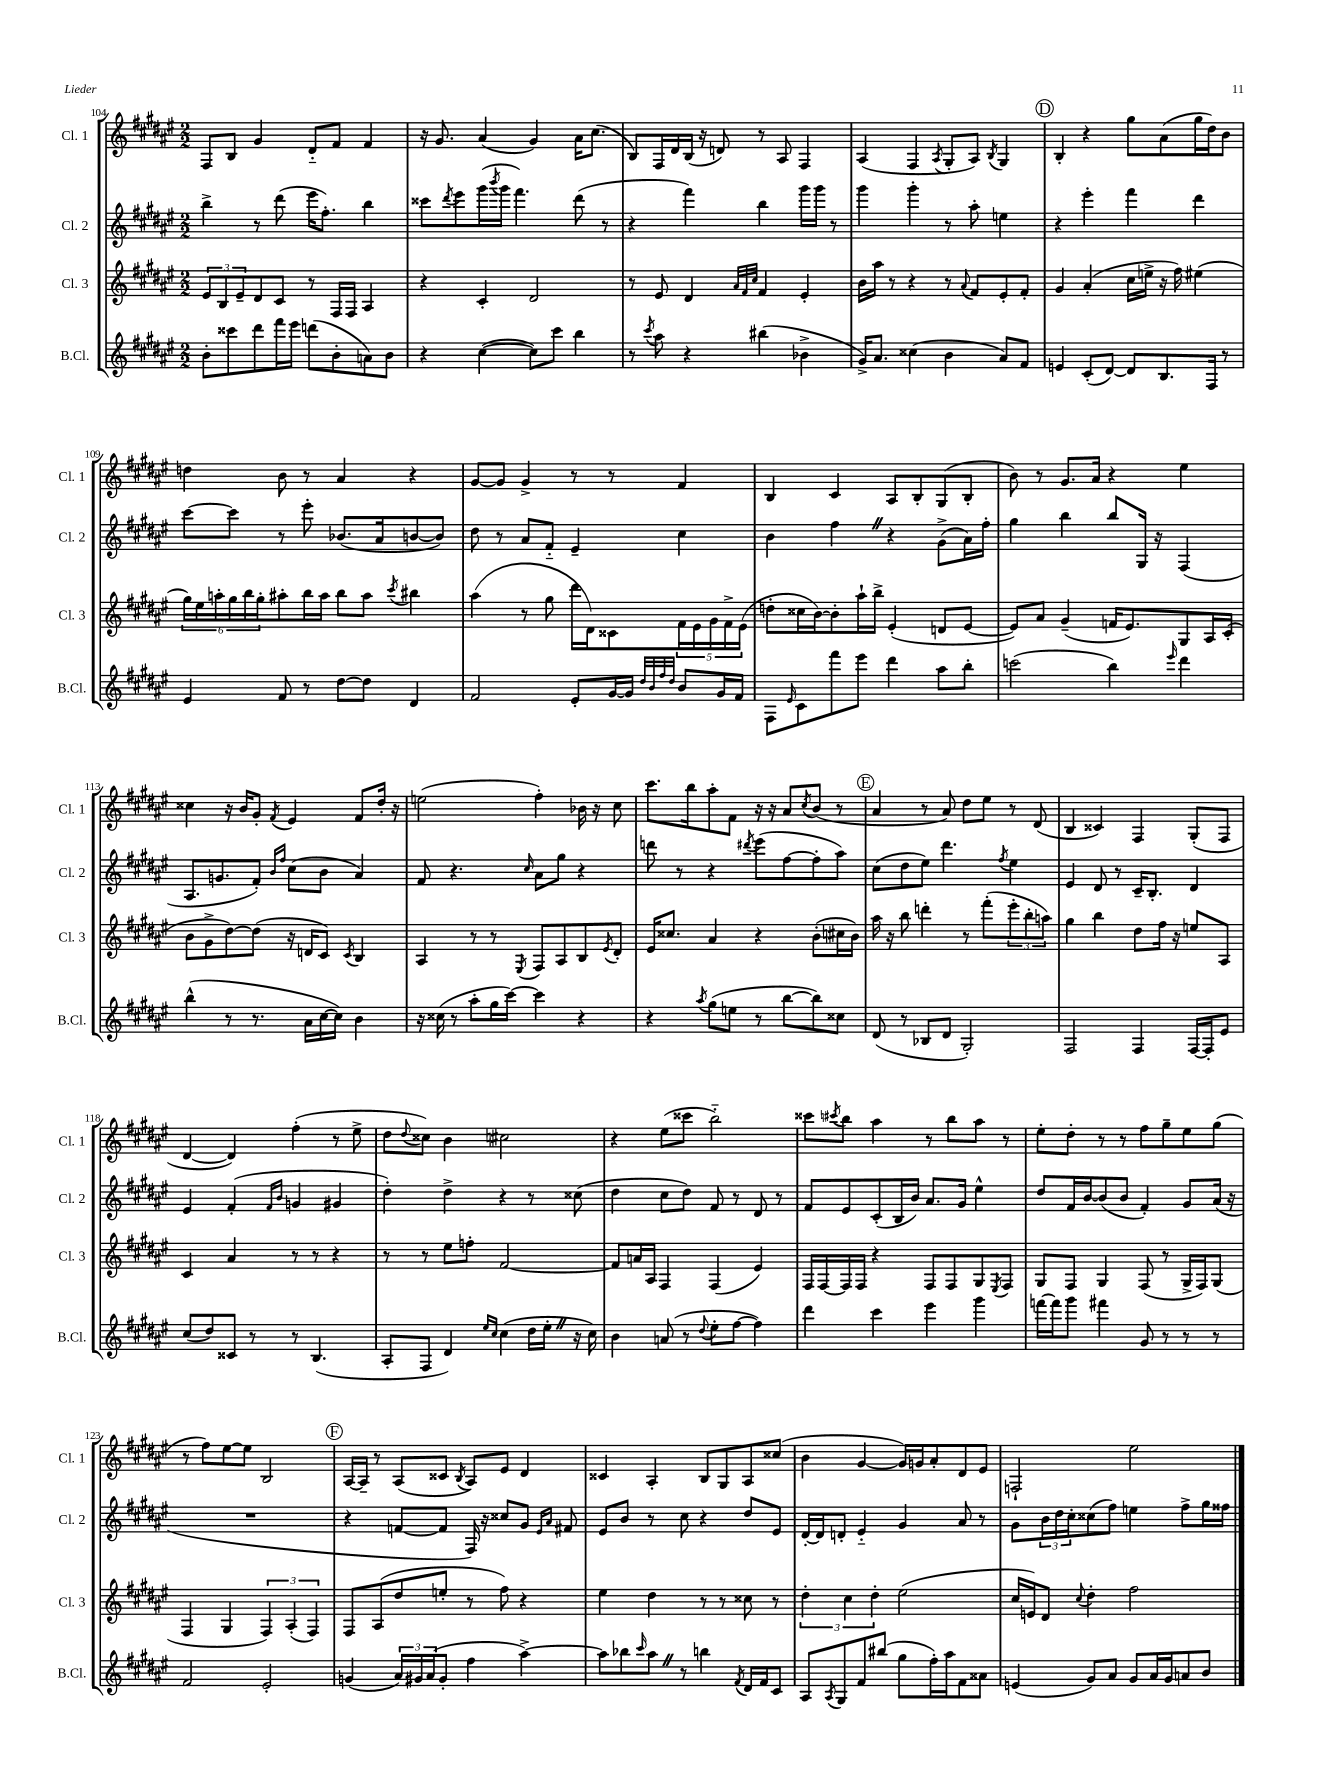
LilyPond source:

<<
\new StaffGroup <<
\new Staff = "s0" \with { instrumentName = "Cl. 1" shortInstrumentName = "Cl. 1" } {
    \clef treble \key fis \major \numericTimeSignature \time 2/2
    fis8 b8 gis'4 dis'8-_ fis'8 fis'4 |
    r16 gis'8. ais'4( gis'4) ais'16 cis''8.( |
    b8) fis16 dis'16 b16( r16 d'8) r8 ais8 fis4 |
    ais4( fis4 \acciaccatura { ais8 } gis8-. ais8) \acciaccatura { b8 } gis4 |
    \mark \markup { \circle "D" } b4-. r4 gis''8 ais'8( gis''16 dis''16) b'8 |
    d''4 b'8 r8 ais'4 r4 |
    gis'8~ gis'8 gis'4-> r8 r8 fis'4 |
    b4 cis'4 ais8 b8-. gis8( b8-. |
    b'8) r8 gis'8. ais'16 r4 eis''4 |
    cisis''4 r16 b'16 gis'8-. \acciaccatura { fis'8 } eis'4 fis'8 dis''16-. r16 |
    e''2( fis''4-.) bes'16 r16 cis''8 |
    cis'''8. b''16 ais''8-. fis'8 r16 r16 ais'8 \acciaccatura { cis''8 } b'8( r8 |
    \mark \markup { \circle "E" } ais'4 r8 ais'8) dis''8 eis''8 r8 dis'8( |
    b4 cisis'4) fis4 gis8-.( fis8 |
    dis'4~ dis'4) fis''4-.( r8 eis''8-> |
    dis''8 \appoggiatura { dis''8 } cisis''8) b'4 cis''2 |
    r4 eis''8( cisis'''8 b''2-_) |
    cisis'''8 \acciaccatura { cis'''8 } b''8 ais''4 r8 b''8 ais''8 r8 |
    eis''8-. dis''8-. r8 r8 fis''8 gis''8-- eis''8 gis''8( |
    r8 fis''8) eis''8~ eis''8 b2 |
    \mark \markup { \circle "F" } ais16~ ais16-- r8 ais8( cisis'8 \acciaccatura { b8 } ais8) eis'8 dis'4 |
    cisis'4 ais4-. b8 gis8 ais8 cisis''8( |
    b'4 gis'4~ gis'16) g'16 ais'8-. dis'8 eis'8 |
    f2-! eis''2 \bar "|." |
}
\new Staff = "s1" \with { instrumentName = "Cl. 2" shortInstrumentName = "Cl. 2" } {
    \clef treble \key fis \major \numericTimeSignature \time 2/2
    b''4-> r8 dis'''8( eis'''16 fis''8.-.) b''4 |
    cisis'''8 \acciaccatura { dis'''8 } eis'''8 gis'''16( \acciaccatura { b'''8 } gis'''16 fis'''4.) dis'''8( r8 |
    r4 fis'''4) b''4 gis'''16 gis'''16 r8 |
    gis'''4 gis'''4-. r8 ais''8-. e''4 |
    \mark \markup { \circle "D" } r4 eis'''4-. fis'''4 dis'''4 |
    cis'''8~ cis'''8 r8 eis'''8-. bes'8.( ais'16 b'8~ b'8) |
    dis''8 r8 ais'8 fis'8-_ eis'4-- cis''4 |
    b'4 fis''4 \once \override BreathingSign.text = \markup { \musicglyph "scripts.caesura.straight" } \breathe r4 gis'8->( ais'16) fis''16-. |
    gis''4 b''4 b''8 gis16 r16 fis4( |
    ais8. g'8. fis'8-.) \grace { b'16 fis''16 } cis''8( b'8 ais'4) |
    fis'8 r4. \grace { cis''16 } ais'8 gis''8 r4 |
    d'''8 r8 r4 \acciaccatura { dis'''8 } eis'''8( fis''8~ fis''8-. ais''8) |
    \mark \markup { \circle "E" } cis''8( dis''8 eis''8) dis'''4. \acciaccatura { fis''8 } eis''4 |
    eis'4 dis'8 r8 cis'16-- b8.-. dis'4 |
    eis'4 fis'4-.( \grace { fis'16 b'16 } g'4 gis'4 |
    dis''4-.) dis''4-> r4 r8 cisis''8( |
    dis''4 cis''8 dis''8) fis'8 r8 dis'8 r8 |
    fis'8 eis'8 cis'8-.( b16 b'16) ais'8. gis'16 eis''4-^ |
    dis''8 fis'16 b'16~ b'8( b'8 fis'4-.) gis'8 ais'16( r16 |
    R1 |
    \mark \markup { \circle "F" } r4 f'8~ f'8 fis16) r16 cisis''8 gis'8 \grace { eis'16 ais'16 } fis'8 |
    eis'8 b'8 r8 cis''8 r4 dis''8 eis'8 |
    dis'16~-. dis'16 d'8-. eis'4-_ gis'4 ais'8 r8 |
    gis'8 \tuplet 3/2 { b'16 dis''16 cis''16-. } cisis''8( fis''8) e''4 fis''8-> gis''16 fisis''16 \bar "|." |
}
\new Staff = "s2" \with { instrumentName = "Cl. 3" shortInstrumentName = "Cl. 3" } {
    \clef treble \key fis \major \numericTimeSignature \time 2/2
    \tuplet 3/2 { eis'8 b8 eis'8-- } dis'8 cis'8 r8 fis16 fis16 ais4 |
    r4 cis'4-. dis'2 |
    r8 eis'8 dis'4 \grace { ais'32 fis'32 cis''32 } fis'4 eis'4-. |
    b'16 ais''16 r8 r4 r8 \appoggiatura { ais'8 } fis'8 eis'8-. fis'8-. |
    \mark \markup { \circle "D" } gis'4 ais'4-.( cis''16 e''16-> r16 fis''16) eis''4( |
    \tuplet 6/4 { gis''16) eis''16 a''16-. gis''16 b''16 gis''16-. } ais''8-. b''16 ais''16 b''8 ais''8 \acciaccatura { cis'''8 } bis''4 |
    ais''4( r8 gis''8 dis'''16 dis'16) cisis'8 \tuplet 5/4 { fis'16 eis'16 gis'16 fis'16-> eis'16( } |
    d''8-. cisis''16 b'16~) b'8-. ais''16-! b''16-> eis'4-.( d'8 eis'8~ |
    eis'8) ais'8 gis'4--( f'16 eis'8.) gis8 ais16 cis'16-.( |
    b'8 gis'8-> dis''8~) dis''8( r16 d'16 cis'8) \acciaccatura { cis'8 } b4 |
    ais4 r8 r8 \acciaccatura { eis8 } fis8 ais8 b8 \acciaccatura { eis'8 } dis'8-. |
    eis'16 cisis''8. ais'4 r4 b'8-.( cis''16 b'16) |
    \mark \markup { \circle "E" } ais''16 r16 b''8 d'''4-. r8 fis'''8-.( \tuplet 3/2 { eis'''8-. b''8-. a''8) } |
    gis''4 b''4 dis''8 fis''16 r16 e''8 ais8 |
    cis'4 ais'4 r8 r8 r4 |
    r8 r8 eis''8 f''8-. fis'2~ |
    fis'8 a'16 ais16 fis4 fis4( eis'4) |
    fis16 fis16~ fis16 fis16 r4 fis8 fis8 gis8 \acciaccatura { eis8 } fis8 |
    gis8 fis8 gis4 fis8( r8 gis16-> fis16) gis8( |
    fis4 gis4 \tuplet 3/2 { fis4) ais4-.( fis4) } |
    \mark \markup { \circle "F" } fis8 ais8( dis''8 e''8-. r8 fis''8) r4 |
    eis''4 dis''4 r8 r8 cisis''8 r8 |
    \tuplet 3/2 { dis''4-. cis''4 dis''4-. } eis''2( |
    cis''16 e'16) dis'8 \appoggiatura { cis''8 } dis''4-. fis''2 \bar "|." |
}
\new Staff = "s3" \with { instrumentName = "B.Cl." shortInstrumentName = "B.Cl." } {
    \clef treble \key fis \major \numericTimeSignature \time 2/2
    b'8-. cisis'''8 dis'''8 fis'''16 eis'''16 d'''8( b'8-. a'8) b'8 |
    r4 cis''4~( cis''8) cis'''8 b''4 |
    r8 \acciaccatura { cis'''8 } ais''8 r4 bis''4( bes'4-> |
    gis'16->) ais'8. cisis''4( b'4 ais'8) fis'8 |
    \mark \markup { \circle "D" } e'4 cis'8-.( dis'8~) dis'8 b8. fis16 r8 |
    eis'4 fis'8 r8 dis''8~ dis''8 dis'4 |
    fis'2 eis'8-. gis'16~ gis'16 \grace { dis''32 b'32 fis''32 dis''32 } b'8 gis'16 fis'16 |
    fis8 \grace { eis'16 } cis'8 fis'''8 eis'''8 dis'''4 ais''8 b''8-. |
    c'''2( b''4) \grace { eis'''16 } dis'''4 |
    b''4-^( r8 r8. ais'16 cis''16~ cis''16) b'4 |
    r16 cisis''16( r8 ais''8-. gis''16 cis'''16~) cis'''4 r4 |
    r4 \acciaccatura { ais''8 } gis''8( e''8 r8 b''8~ b''8) cisis''8 |
    \mark \markup { \circle "E" } dis'8( r8 bes8 dis'8 gis2-.) |
    fis2 fis4 fis16~ fis16-. eis'8 |
    cis''8( dis''8) cisis'8 r8 r8 b4.( |
    ais8-. fis8 dis'4) \grace { eis''16 cis''16 } cis''4( dis''16 eis''16-. \once \override BreathingSign.text = \markup { \musicglyph "scripts.caesura.straight" } \breathe r16 cis''16) |
    b'4 a'8( r8 \appoggiatura { dis''8 } eis''8-. fis''8~ fis''4) |
    dis'''4 cis'''4 eis'''4 gis'''4 |
    f'''16~ f'''16 gis'''8 fis'''4 gis'8 r8 r8 r8 |
    fis'2 eis'2-. |
    \mark \markup { \circle "F" } g'4( \tuplet 3/2 { ais'16) gis'16 ais'16( } gis'8-. fis''4 ais''4~->) |
    ais''8 bes''8 \grace { cis'''16 } ais''8 \once \override BreathingSign.text = \markup { \musicglyph "scripts.caesura.straight" } \breathe r8 b''4 \acciaccatura { fis'8 } dis'16 fis'16 cis'8 |
    ais8 \acciaccatura { ais8 } gis8 fis'8 bis''8( gis''8 fis''16-.) ais''16 fis'8 aisis'8 |
    e'4( gis'8) ais'8 gis'8 ais'16 gis'16 a'8 b'8 \bar "|." |
}
>>
>>
\layout { \context { \Score currentBarNumber = #104 } }
